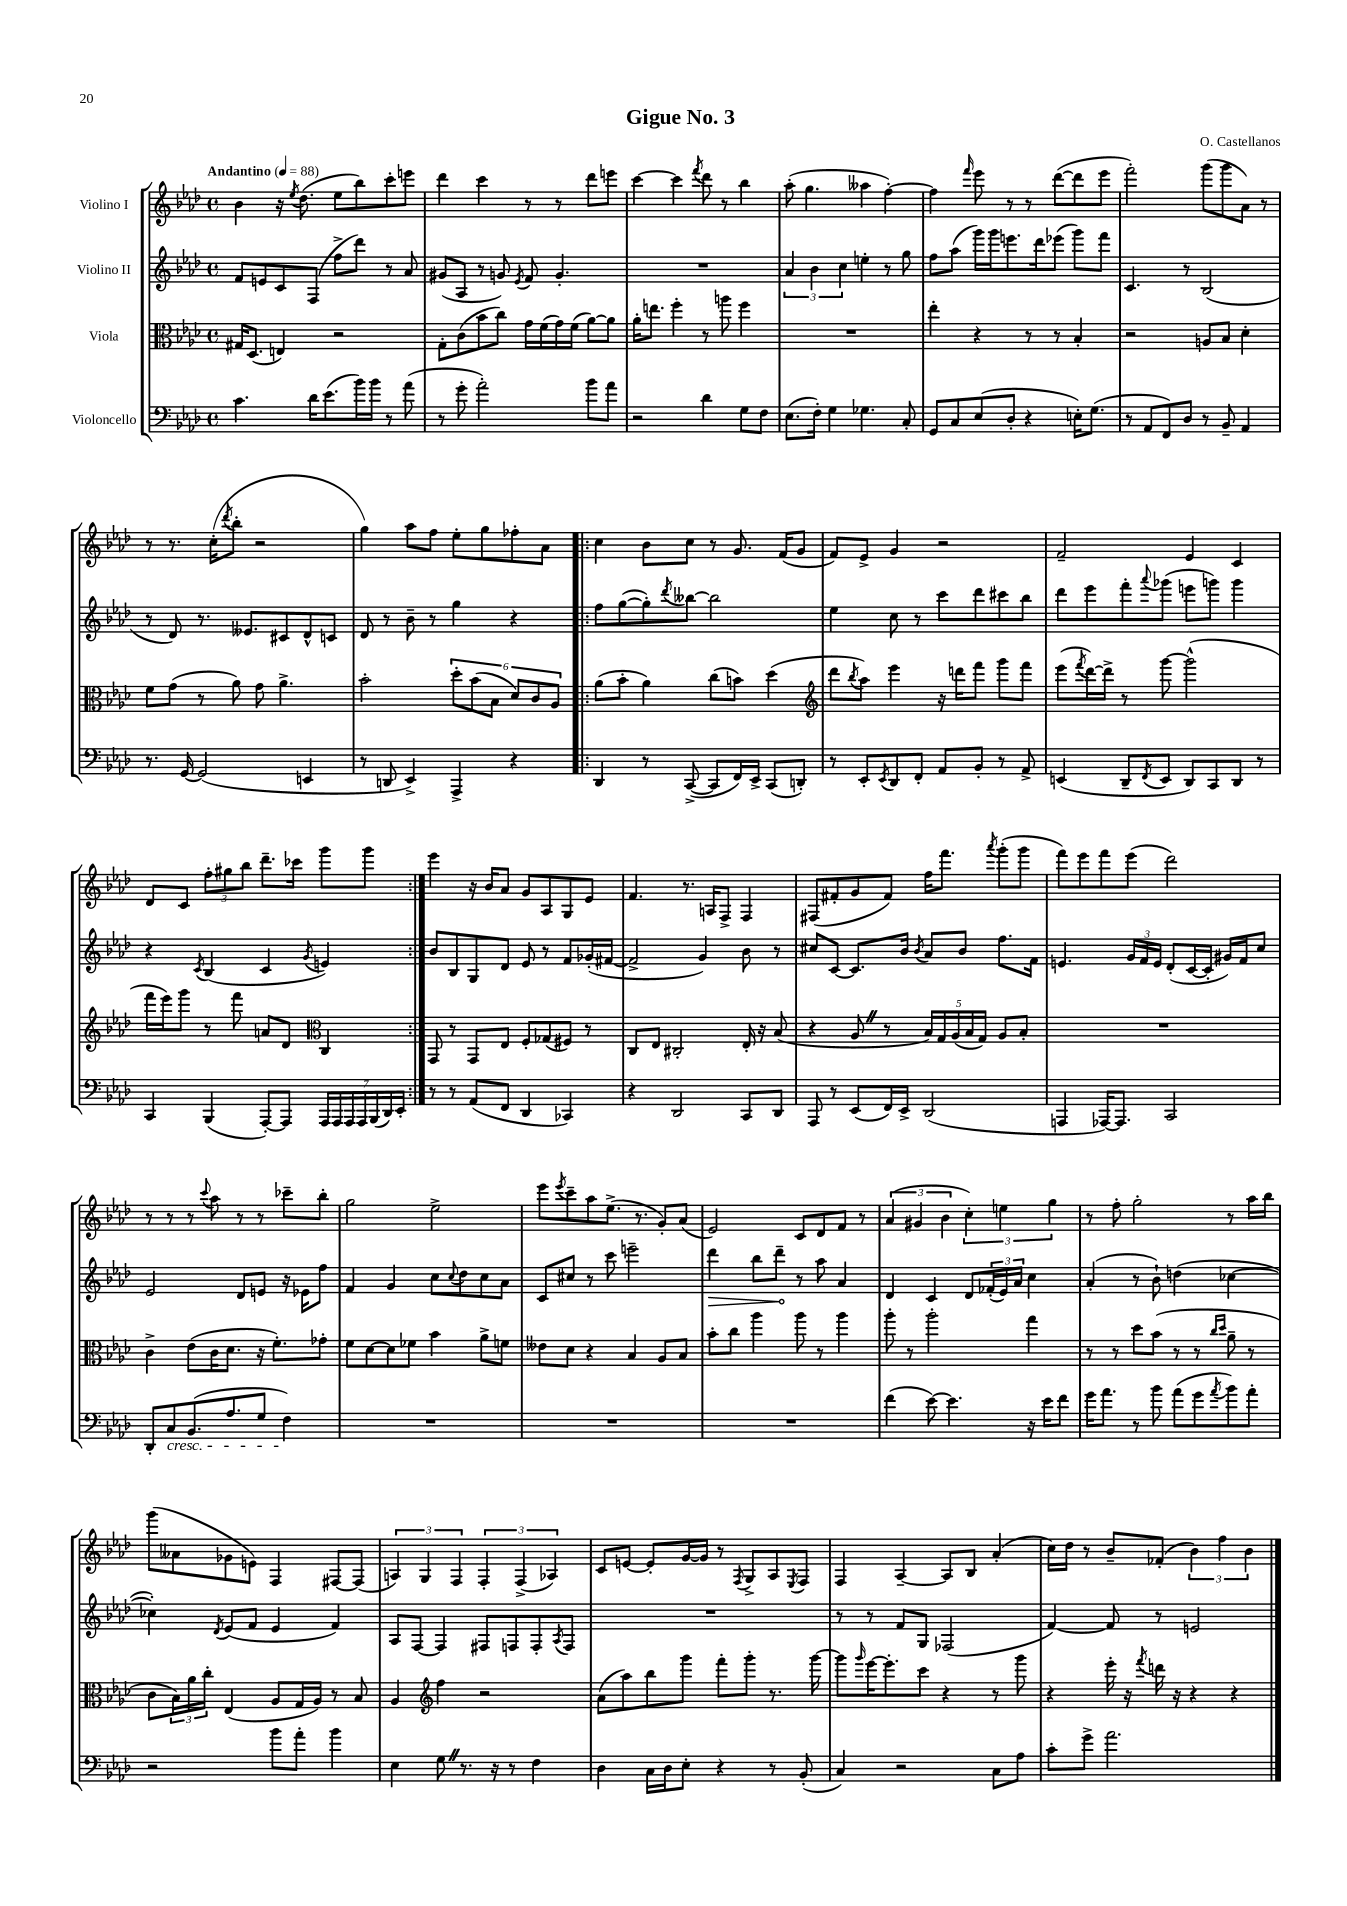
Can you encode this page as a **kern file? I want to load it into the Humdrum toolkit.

**kern	**kern	**kern	**kern
*staff4	*staff3	*staff2	*staff1
*clefF4	*clefC3	*clefG2	*clefG2
*k[b-e-a-d-]	*k[b-e-a-d-]	*k[b-e-a-d-]	*k[b-e-a-d-]
*M4/4	*M4/4	*M4/4	*M4/4
*met(c)	*met(c)	*met(c)	*met(c)
*MM88	*MM88	*MM88	*MM88
4.c	16G#	8f	4b-
.	(8.D-	.	.
.	.	8e	.
.	4E)	8c	16r
.	.	.	8qee-
.	.	.	(8.dd-
16d-	.	(8F	.
(8.e-	.	.	.
.	2r	8ff^	8ee-
16b-)	.	8ddd-)	8bb-)
16b-	.	.	.
8r	.	8r	8ccc'
(8a-	.	8a-	8eee
=	=	=	=
8r	8G'	(8g#	4ddd-
8g'	(8c	8A-	.
2a-')	8b-	8r	4ccc
.	8cc)	8g)	.
.	.	8qe-	.
.	16g	8f	8r
.	(16f	.	.
.	16g)	4.g'	8r
.	(16f	.	.
8b-	[8a-)	.	8ddd-
8a-	8a-]	.	8eee
=	=	=	=
2r	16a-'	1r	[4ccc
.	8.ee	.	.
.	4ff'	.	4ccc]
.	.	.	8qfff
4d-	8r	.	8ddd-
.	8aa	.	8r
8G	4ff	.	4bb-
8F	.	.	.
=	=	=	=
(8.E-	1r	6a-	(8aa-'
.	.	.	4.gg
.	.	6b-	.
16F')	.	.	.
4G	.	.	.
.	.	6cc	.
4.G-	.	4ee'	4aa--
.	.	8r	[4ff')
8C'	.	8gg	.
=	=	=	=
8GG	4ee-'	8ff	4ff]
8C	.	(8aa-	.
.	.	.	16qqfff
(8E-	4r	16ggg)	8eee-
.	.	16ggg	.
8D-'	.	8.eee	8r
4r	8r	.	8r
.	.	16ddd-	.
.	8r	(8eee-	([8ddd-
16E')	4B-'	8ggg)	8ddd-]
(8.G	.	.	.
.	.	8fff	8eee-
=	=	=	=
8r	2r	4.c	2fff')
8AA-	.	.	.
8FF)	.	.	.
8D-	.	8r	.
8r	8A	(2B-	(8ggg
8BB-~	8B-	.	8ggg
4AA-	4d-'	.	8a-)
.	.	.	8r
=	=	=	=
8.r	8f	8r	8r
.	(8g	8d-)	8.r
[16GG	.	.	.
(2GG]	8r	8.r	.
.	.	.	(16cc'
.	.	.	8qddd-
.	8a-)	.	8bb-'
.	.	8.e--	.
.	8g	.	2r
.	4.a-^	8c#	.
4EE	.	8d-^^	.
.	.	8c	.
=	=	=	=
8r	2b-'	8d-	4gg)
8DD	.	8r	.
4EE-^)	.	8b-~	8aa-
.	.	8r	8ff
4AAA-^	12dd-'	4gg	8ee-'
.	(12b-	.	.
.	.	.	8gg
.	12B-	.	.
4r	12d-)	4r	8ff-'
.	12c	.	.
.	.	.	8a-
.	12A-	.	.
=!|:	=!|:	=!|:	=!|:
4DD-	(8a-	8ff	4cc
.	8b-'	([8gg	.
8r	4a-)	8gg'])	8b-
.	.	8qddd-	.
([8CC^	.	[8bb--	8cc
8CC]	(8cc	2bb--]	8r
16FF)	8b)	.	8.g
16EE-^	.	.	.
(8CC	(4dd-	.	.
.	.	.	(16f
8DD')	.	.	8g
=	=	=	=
*	*clefG2	*	*
8r	8ddd-	4ee-	8f)
.	8qbb-	.	.
8EE-'	8aa-)	.	8e-^
8qEE-	.	.	.
8DD-	4eee-	8cc	4g
8FF'	.	8r	.
8AA-	16r	8ccc	2r
.	16ddd	.	.
8BB-'	8fff	8ddd-	.
8r	8ggg	8ccc#	.
8AA-^	8fff	8bb-	.
=	=	=	=
(4EE	(8eee-	8ddd-	2f~
.	8qfff	.	.
.	[16ddd-)	8eee-	.
.	16ddd-^]	.	.
8DD-~	8r	8fff'	.
8qFF	.	8qqaaa-	.
8EE	[8ggg	(8ggg-	.
8DD-)	(2ggg^^]	8eee	4e-
8CC	.	8ggg)	.
8DD-	.	4ggg	4c
8r	.	.	.
=	=	=	=
4CC	16fff	4r	8d-
.	16eee-)	.	.
.	8ggg	.	8c
.	.	8qc	.
(4BBB-	8r	(4B-	12ff'
.	.	.	12gg#
.	8fff	.	.
.	.	.	12bb-
[8AAA-')	8a	4c	8.ddd-~
8AAA-]	8d-	.	.
.	.	.	16ccc-
*	*clefC3	*	*
.	.	8qg	.
28AAA-	4C	4e)	8ggg
28AAA-	.	.	.
28AAA-	.	.	.
28AAA-	.	.	.
.	.	.	8ggg
(28BBB-	.	.	.
28DD-)	.	.	.
28EE-'	.	.	.
=:|!	=:|!	=:|!	=:|!
8r	8GG	8b-	4eee-
8r	8r	8B-	.
(8AA-	8GG	8G	16r
.	.	.	16b-
8FF	8E-	8d-	8a-
4DD-	8F'	8e-	8g
.	(8G-	8r	8A-
4CC-)	8F#)	8f	8G
.	8r	(16g-'	8e-
.	.	[16f#	.
=	=	=	=
4r	8C	2f#^]	4.f
.	8E-	.	.
2DD-	2C#'	.	.
.	.	.	8.r
.	.	4g)	.
.	.	.	16A
.	.	.	8F^
8CC	16E-'	8b-	4F
.	16r	.	.
8DD-	(8B-	8r	.
=	=	=	=
8AAA-	4r	8cc#	(8F#
8r	.	[8c	8f#'
(8EE-	8A-	8.c]	8g
16FF)	8r	.	8f#)
16EE-^	.	16b-	.
.	.	8qb-	.
(2DD-	20B-)	8a-	16ff
.	20G	.	.
.	.	.	8.fff
.	(20A-	.	.
.	.	8b-	.
.	20B-	.	.
.	20G)	.	.
.	.	.	8qaaa-
.	8A-	8.ff	(8ggg'
.	8B-'	.	8ggg
.	.	16f	.
=	=	=	=
4AAA	1r	4.e	8fff)
.	.	.	8eee-
[16AAA-)	.	.	8fff
8.AAA-]	.	.	.
.	.	24g	(8eee-
.	.	24f	.
.	.	24e	.
2CC	.	(8d-'	2ddd-)
.	.	[16c	.
.	.	16c']	.
.	.	16g#)	.
.	.	16f	.
.	.	8cc	.
=	=	=	=
8DD-'	4c^	2e-	8r
8C	.	.	8r
(8.BB-	(8e-	.	8r
.	.	.	8qqccc
.	16c	.	8aa-
8.A-	8.d-	.	.
.	.	8d-	8r
8G	16r	8e	8r
.	8.f')	.	.
4F)	.	16r	8ccc-~
.	.	16e-	.
.	8g-'	8ff	8bb-'
=	=	=	=
1r	8f	4f	2gg
.	[8d-	.	.
.	8d-]	4g	.
.	8f-	.	.
.	4b-	8cc	2ee-^
.	.	8qqcc	.
.	.	8dd-	.
.	8a-^	8cc	.
.	8f	8a-	.
=	=	=	=
1r	8e--	8c	8eee-
.	.	.	8qeee-
.	8d-	8cc#	8ccc~
.	4r	8r	8aa-
.	.	8ccc	(8.ee-^
.	4B-	2eee~	.
.	.	.	8.r
.	8A-	.	8g')
.	8B-	.	(8a-
=	=	=	=
1r	8b-'	4ddd-	2e-)
.	8cc	.	.
.	4aa-	8bb-	.
.	.	8ddd-~	.
.	8aa-	8r	8c
.	8r	8aa-	8d-
.	4aa-	4a-	8f
.	.	.	8r
=	=	=	=
(4f	8aa-'	4d-	(6a-
.	8r	.	.
.	.	.	6g#
[8e-)	2aa-'	4c	.
.	.	.	6b-
4.e-]	.	.	.
.	.	8d-	6cc')
.	.	(24f-'	.
.	.	24e-)	6ee
.	.	24a-	.
16r	4gg	4cc	.
16e-	.	.	.
.	.	.	6gg
8f	.	.	.
=	=	=	=
16g	8r	(4a-'	8r
8.a-	.	.	.
.	8r	.	8ff'
8r	8dd-	8r	2gg'
8b-	(8b-	8b-`)	.
(8a-	8r	(4dd	.
8g	8r	.	.
.	16qqcc	.	.
8qa-	16qqdd-	.	.
8b-)	8a-~	[4cc-	8r
8a-'	8r	.	16aa-
.	.	.	16bb-
=	=	=	=
2r	8c	4cc-'])	(8ggg
.	24B-)	.	8a--
.	24a-	.	.
.	24cc'	.	.
.	.	8qd-	.
.	(4E-	(8e-	8g-
.	.	8f	8e)
8b-	8A-	4e-	4F
8a-'	16G	.	.
.	16A-)	.	.
4b-	8r	4f)	[8F#
.	8B-	.	(8F#]
=	=	=	=
4E-	4A-	8A-	6A)
.	.	[8F	.
.	.	.	6G
*	*clefG2	*	*
8G	4ff	4F]	.
.	.	.	6F
8.r	.	.	.
.	2r	8F#	6F'
16r	.	.	.
8r	.	8F	.
.	.	.	(6F^
4F	.	8F'	.
.	.	.	6A-)
.	.	8qA-	.
.	.	8F	.
=	=	=	=
4D-	(8a-	1r	8c
.	8aa-)	.	[8e
16C	8bb-	.	8e']
16D-	.	.	.
8E-'	8ggg	.	[16g
.	.	.	16g]
4r	8fff'	.	8r
.	.	.	8qF
.	8ggg'	.	8G^
8r	8.r	.	8A-
.	.	.	8qE-
(8BB-'	.	.	8F
.	[16ggg	.	.
=	=	=	=
4C)	8ggg]	8r	4F
.	16qqggg	.	.
.	[16eee-	8r	.
.	8.eee-']	.	.
2r	.	8f	[4A-~
.	8ccc	8G	.
.	4r	(2F-	8A-]
.	.	.	8B-
8C	8r	.	(4a-'
8A-	8ggg	.	.
=	=	=	=
8c'	4r	[4f)	16cc)
.	.	.	16dd-
8g^	.	.	8r
2.a-	16eee-'	8f]	8b-~
.	16r	.	.
.	8qfff	.	.
.	16ddd	8r	(8f-'
.	16r	.	.
.	4r	2e	6b-)
.	.	.	6ff
.	4r	.	.
.	.	.	6b-
==	==	==	==
*-	*-	*-	*-
